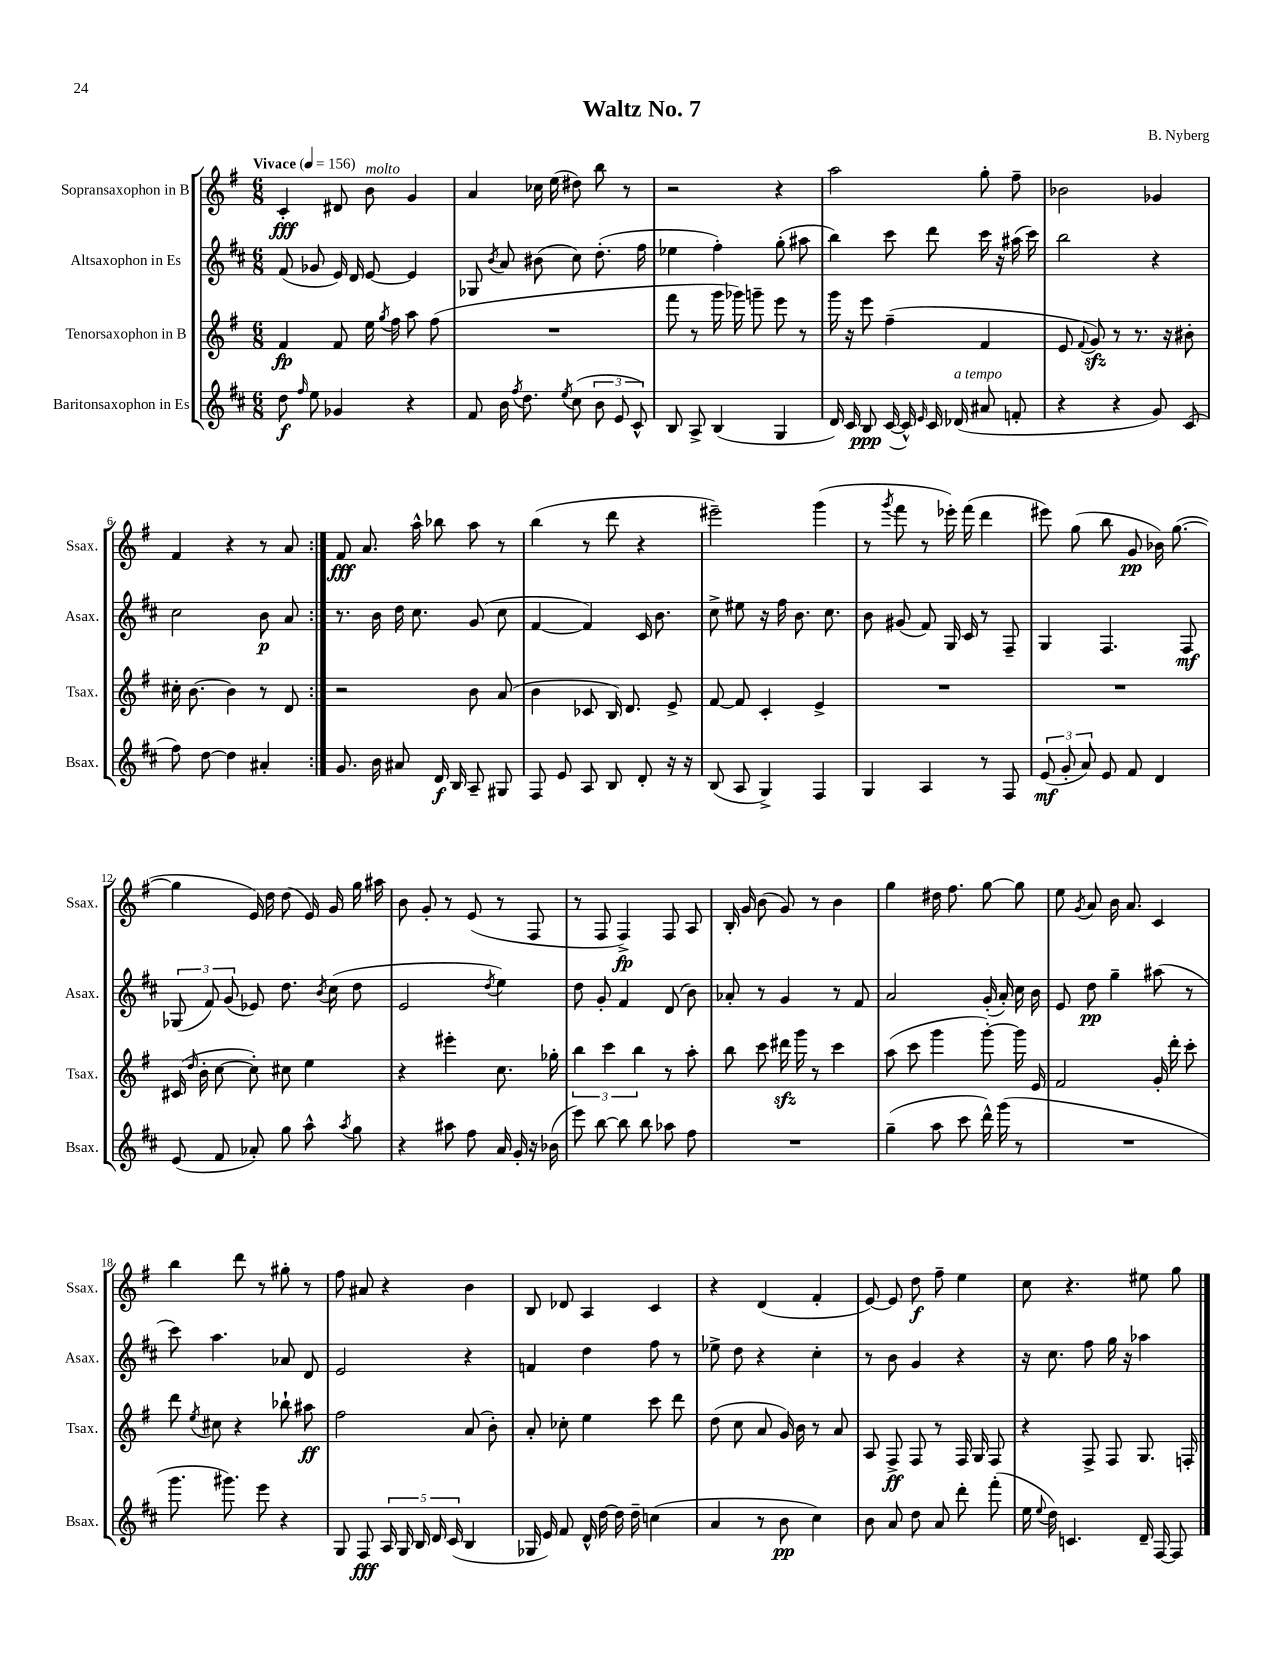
\header { title = "Waltz No. 7" composer = "B. Nyberg" }
<<
\new StaffGroup <<
\new Staff = "s0" \with { instrumentName = "Sopransaxophon in B" shortInstrumentName = "Ssax." } {
    \clef treble \key g \major \numericTimeSignature \time 6/8 \tempo "Vivace" 4 = 156
    \autoBeamOff \repeat volta 2 { c'4-.\fff dis'8 b'8^\markup { \italic "molto" } g'4 |
    a'4 ces''16 e''16( dis''8) b''8 r8 |
    r2 r4 |
    a''2 g''8-. fis''8-- |
    bes'2 ges'4 |
    fis'4 r4 r8 a'8 | }
    fis'8\fff a'8. a''16-^ bes''8 a''8 r8 |
    b''4( r8 d'''8 r4 |
    eis'''2--) g'''4( |
    r8 \acciaccatura { g'''8 } fis'''8 r8 ees'''16-.) fis'''16( d'''4 |
    eis'''8) g''8( b''8 g'8\pp bes'16) g''8.~( |
    g''4 e'16) d''16 d''8( e'16) g'16 g''16 ais''16 |
    b'8 g'8-. r8 e'8( r8 fis8 |
    r8 fis8 fis4->\fp) fis8 a8 |
    b16-. g'16 b'8( g'8) r8 b'4 |
    g''4 dis''16 fis''8. g''8~ g''8 |
    e''8 \acciaccatura { g'8 } a'8 b'16 a'8. c'4 |
    b''4 d'''8 r8 gis''8-. r8 |
    fis''8 ais'8 r4 b'4 |
    b8 des'8 a4 c'4 |
    r4 d'4( fis'4-. |
    e'8~) e'8 d''8\f fis''8-- e''4 |
    c''8 r4. eis''8 g''8 \bar "|." |
}
\new Staff = "s1" \with { instrumentName = "Altsaxophon in Es" shortInstrumentName = "Asax." } {
    \clef treble \key d \major \numericTimeSignature \time 6/8
    \autoBeamOff \repeat volta 2 { fis'8( ges'8 e'16) d'16 e'8~ e'4 |
    ges8 \acciaccatura { b'8 } a'8 bis'8( cis''8) d''8.-.( fis''16 |
    ees''4 fis''4-.) g''8-.( ais''8 |
    b''4) cis'''8 d'''8 cis'''16 r16 ais''16( cis'''16) |
    b''2 r4 |
    cis''2 b'8\p a'8 | }
    r8. b'16 d''16 cis''8. g'8( cis''8 |
    fis'4~ fis'4) cis'16 b'8. |
    cis''8-> eis''8 r16 fis''16 b'8. cis''8. |
    b'8 gis'8( fis'8) g16 cis'16 r8 fis8-- |
    g4 fis4. fis8\mf |
    \tuplet 3/2 { ges8( fis'8) g'8( } ees'8) d''8. \acciaccatura { b'8 } cis''16( d''8 |
    e'2 \acciaccatura { d''8 } e''4) |
    d''8 g'8-. fis'4 d'8( b'8) |
    aes'8-. r8 g'4 r8 fis'8 |
    a'2 g'16-.( a'16-.) cis''16 b'16 |
    e'8 d''8\pp g''4-- ais''8( r8 |
    cis'''8) a''4. aes'8 d'8 |
    e'2 r4 |
    f'4 d''4 fis''8 r8 |
    ees''8-> d''8 r4 cis''4-. |
    r8 b'8 g'4 r4 |
    r16 cis''8. fis''8 g''16 r16 aes''4 \bar "|." |
}
\new Staff = "s2" \with { instrumentName = "Tenorsaxophon in B" shortInstrumentName = "Tsax." } {
    \clef treble \key g \major \numericTimeSignature \time 6/8
    \autoBeamOff \repeat volta 2 { fis'4\fp fis'8 e''16 \acciaccatura { g''8 } fis''16 a''8 fis''8( |
    R2. |
    fis'''8 r8 g'''16 ges'''16) g'''8-- e'''8 r8 |
    g'''16 r16 e'''8 fis''4--( fis'4 |
    e'8 \appoggiatura { fis'8 } g'8\sfz) r8 r8. r16 bis'8-. |
    cis''16-. b'8.~ b'4 r8 d'8 | }
    r2 b'8 a'8( |
    b'4 ces'8 b16) d'8. e'8-> |
    fis'8~ fis'8 c'4-. e'4-> |
    R2. |
    R2. |
    cis'16( \grace { d''16 } b'16-. c''8~ c''8-.) cis''8 e''4 |
    r4 eis'''4-. c''8. ges''16-. |
    \tuplet 3/2 { b''4 c'''4 b''4 } r8 a''8-. |
    b''8 c'''8 dis'''16\sfz g'''16 r8 c'''4 |
    a''8( c'''8 g'''4 g'''8~-.) g'''16 e'16 |
    fis'2 g'16-. d'''16-. c'''8-. |
    d'''8 \acciaccatura { e''8 } cis''8 r4 bes''8-! ais''8\ff |
    fis''2 a'8( b'8-.) |
    a'8-. ces''8-. e''4 c'''8 d'''8 |
    d''8( c''8 a'8 g'16) b'16 r8 a'8 |
    a8 fis8->\ff fis8 r8 fis16 g16 fis8 |
    r4 fis8-> fis8 g8. f16-. \bar "|." |
}
\new Staff = "s3" \with { instrumentName = "Baritonsaxophon in Es" shortInstrumentName = "Bsax." } {
    \clef treble \key d \major \numericTimeSignature \time 6/8
    \autoBeamOff \repeat volta 2 { d''8\f \grace { fis''16 } e''8 ges'4 r4 |
    fis'8 b'16 \acciaccatura { fis''8 } d''8. \acciaccatura { e''8 } cis''8( \tuplet 3/2 { b'8 e'8 cis'8-^) } |
    b8 a8-> b4( g4 |
    d'16) cis'16 b8\ppp cis'16~( cis'16-^) \grace { e'16 } cis'16 des'16^\markup { \italic "a tempo" }( ais'8 f'8-. |
    r4 r4 g'8) cis'8( |
    fis''8) d''8~ d''4 ais'4-. | }
    g'8. b'16 ais'8 d'16\f b16 a8-- gis8 |
    fis8 e'8 a8 b8 d'8-. r16 r16 |
    b8( a8 g4->) fis4 |
    g4 a4 r8 fis8 |
    \tuplet 3/2 { e'8\mf( g'8-. a'8) } e'8 fis'8 d'4 |
    e'8( fis'8 aes'8-.) g''8 a''8-^ \acciaccatura { a''8 } g''8 |
    r4 ais''8 fis''8 a'16 g'16-. r16 bes'16( |
    e'''8) b''8~ b''8 b''8 aes''8 fis''8 |
    R2. |
    g''4--( a''8 cis'''8 d'''16-^) g'''16( r8 |
    R2. |
    g'''8. gis'''8.) e'''8 r4 |
    g8 fis8\fff \tuplet 5/4 { a16 g16 b16 d'16 cis'16( } b4 |
    ges16 e'16) fis'8 d'16-^ d''16~ d''16 d''16-- c''4( |
    a'4 r8 b'8\pp cis''4) |
    b'8 a'8 d''8 a'8 d'''8-. fis'''8-.( |
    e''16 \appoggiatura { e''8 } d''16) c'4. d'16-- fis16~ fis8 \bar "|." |
}
>>
>>
